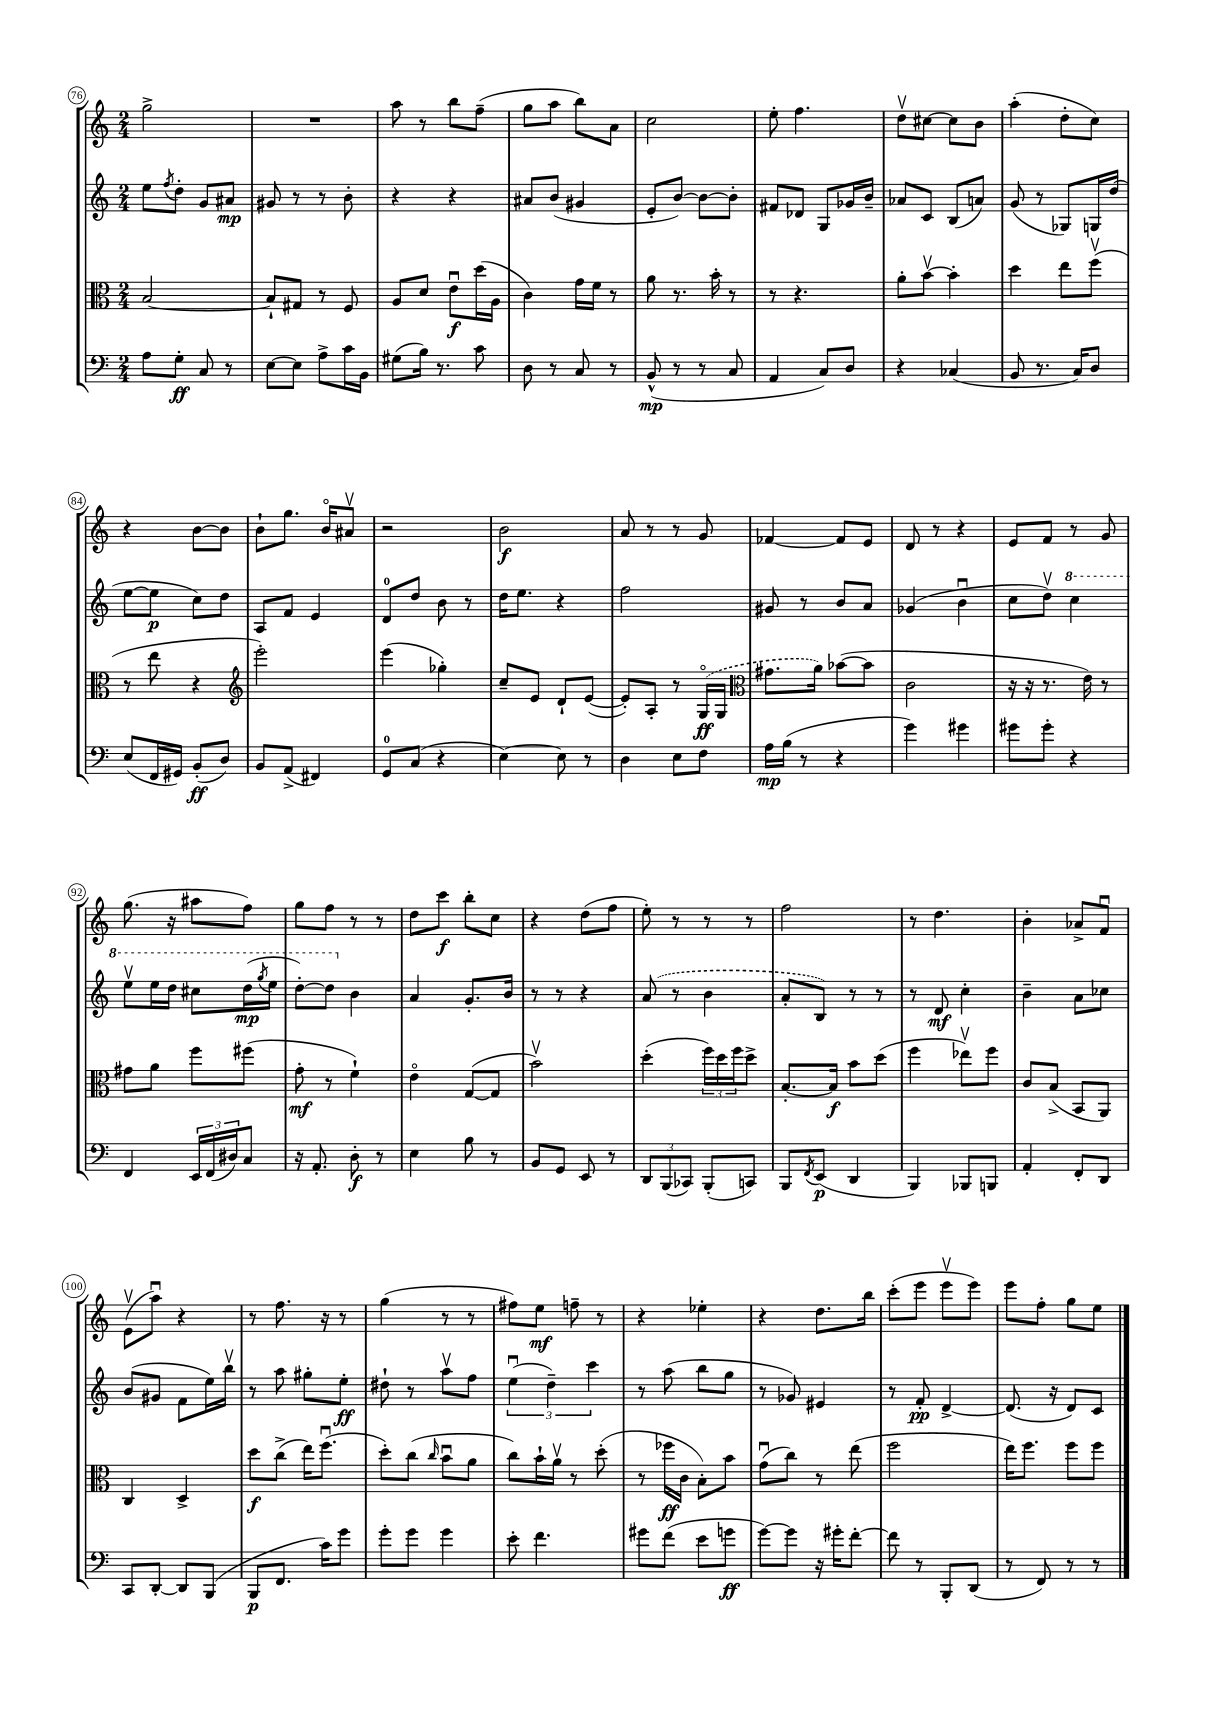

**kern	**kern	**kern	**kern
*staff4	*staff3	*staff2	*staff1
*clefF4	*clefC3	*clefG2	*clefG2
*k[]	*k[]	*k[]	*k[]
*M2/4	*M2/4	*M2/4	*M2/4
8A\L	[2B/	8ee\L	2gg^\
.	.	8qff/	.
8G'\J	.	8dd'\J	.
8C/	.	8g/L	.
8r	.	8a#/J	.
=	=	=	=
[8E\L	8B`/]L	8g#/	2r
8E\]J	8G#/J	8r	.
8A^\L	8r	8r	.
16c\L	8F/	8b'\	.
16BB\JJ	.	.	.
=	=	=	=
(8G#\L	8A/L	4r	8aa\
16B\Jk)	8d/J	.	8r
8.r	.	.	.
.	8eu\L	4r	8bb\L
8c\	(16dd\L	.	(8ff~\J
.	16A\JJ	.	.
=	=	=	=
8D\	4c\)	8a#/L	8gg\L
8r	.	(8b/J	8aa\J
8C/	16g\LL	4g#/	8bb\L)
.	16f\JJ	.	.
8r	8r	.	8a\J
=	=	=	=
(8BB^^/	8a\	8e'/L	2cc\
8r	8.r	[8b/J)	.
8r	.	8b\_L	.
.	16b'\	.	.
8C/	8r	8b'\]J	.
=	=	=	=
4AA/	8r	8f#/L	8ee'\
.	4.r	8d-/J	4.ff\
8C/L)	.	8G/L	.
8D/J	.	16g-/L	.
.	.	16b~/JJ	.
=	=	=	=
4r	8a'\L	8a-/L	8ddv\L
.	[8bv\J	8c/J	[8cc#\J
(4C-/	4b'\]	(8B/L	8cc#\]L
.	.	8a/J)	8b\J
=	=	=	=
8BB/	4dd\	(8g/	(4aa'\
8.r	.	8r	.
.	8ee\L	8G-/L)	8dd'\L
16C/LK)	.	.	.
8D/J	(8ffv\J	16G/L	8cc\J)
.	.	(16dd/JJ	.
=	=	=	=
(8E/L	8r	[8ee\L	4r
16FF/L	8ee\	8ee\]J	.
16GG#/JJ)	.	.	.
(8BB'/L	4r	8cc\L)	[8b\L
8D/J)	.	8dd\J	8b\]J
=	=	=	=
*	*clefG2	*	*
8BB/L	2eee'\)	8A/L	8b`\L
(8AA^/J	.	8f/J	8.gg\J
4FF#/)	.	4e/	.
.	.	.	16bo/LK
.	.	.	8a#v/J
=	=	=	=
8GG/L	(4eee\	8d/L	2r
(8C/J	.	8dd/J	.
4r	4gg-'\)	8b\	.
.	.	8r	.
=	=	=	=
[4E\)	8cc~/L	16dd\LK	2b\
.	.	8.ee\J	.
.	8e/J	.	.
8E\]	8d`/L	4r	.
8r	([8e/J	.	.
=	=	=	=
4D\	8e'/]L)	2ff\	8a/
.	8A'/J	.	8r
8E\L	8r	.	8r
8F\J	(16Go/LL	.	8g/
.	16G/JJ	.	.
=	=	=	=
*	*clefC3	*	*
16A\LL	8.g#\L	8g#/	[4f-/
(16B\JJ	.	.	.
8r	.	8r	.
.	16a\Jk)	.	.
4r	([8b-\L	8b/L	8f-/]L
.	8b-\]J	8a/J	8e/J
=	=	=	=
4g\)	2c\	(4g-/	8d/
.	.	.	8r
4g#\	.	4bu\	4r
=	=	=	=
8g#\L	16r	8cc\L	8e/L
.	16r	.	.
8g#'\J	8.r	8ddv\J)	8f/J
4r	.	4ccc\	8r
.	16e\)	.	.
.	8r	.	8g/
=	=	=	=
4FF/	8g#\L	8eeev\L	(8.gg\
.	8a\J	16eee\L	.
.	.	16ddd\JJ	16r
24EE/LL	8ff\L	8ccc#\L	8aa#\L
(24FF/	.	.	.
24D#/J)	.	.	.
8C/J	(8ff#\J	(16ddd\L	8ff\J)
.	.	8qggg/	.
.	.	16eee\JJ	.
=	=	=	=
16r	8g'\	[8ddd'\L)	8gg\L
8.AA'/	.	.	.
.	8r	8ddd\]J	8ff\J
8D'\	4f`\)	4b\	8r
8r	.	.	8r
=	=	=	=
4E\	4eo\	4a/	8dd\L
.	.	.	8ccc\J
8B\	([8G/L	8.g'/L	8bb'\L
8r	8G/]J	.	8cc\J
.	.	16b/Jk	.
=	=	=	=
8BB/L	2bv\)	8r	4r
8GG/J	.	8r	.
8EE/	.	4r	(8dd\L
8r	.	.	8ff\J
=	=	=	=
12DD/L	(4dd'\	(8a/	8ee'\)
(12BBB/	.	.	.
.	.	8r	8r
12CC-/J)	.	.	.
(8BBB'/L	24ff\LL)	4b\	8r
.	24dd\	.	.
.	24ff\J	.	.
8CC/J)	8dd^\J	.	8r
=	=	=	=
8BBB/L	[8.B'/L	8a'/L	2ff\
8qFF/	.	.	.
(8EE/J	.	8B/J)	.
.	16B/]Jk	.	.
4DD/	8b\L	8r	.
.	(8dd\J	8r	.
=	=	=	=
4BBB/)	4ff\	8r	8r
.	.	8d/	4.dd\
8BBB-/L	8ee-v\L)	4cc'\	.
8BBB/J	8ff\J	.	.
=	=	=	=
4AA'/	8c/L	4b~\	4b'\
.	(8B^/J	.	.
8FF'/L	8BB/L	8a\L	8a-^/L
8DD/J	8AA/J)	8cc-\J	8fu/J
=	=	=	=
8CC/L	4C/	(8b/L	(8ev\L
[8DD'/J	.	8g#/J	8aau\J)
8DD/]L	4D^/	8f\L	4r
(8BBB/J	.	16ee\L)	.
.	.	16bbv\JJ	.
=	=	=	=
8BBB/L	8dd\L	8r	8r
8.FF/J	(8cc^\J	8aa\	8.ff\
.	16ee\LK)	8gg#'\L	.
16c\LK)	(8.ffu\J	.	16r
8g\J	.	8ee'\J	8r
=	=	=	=
8g'\L	8dd'\L)	8dd#`\	(4gg\
8g\J	(8cc\J	8r	.
.	16qqcc/	.	.
4g\	8bu\L	8aav\L	8r
.	8a\J	8ff\J	8r
=	=	=	=
8e'\	8cc\L)	(6eeu\	8ff#\L)
4.f\	16b`\L	.	8ee\J
.	.	6dd~\)	.
.	16av\JJ	.	.
.	8r	.	8ff~\
.	.	6ccc\	.
.	(8dd'\	.	8r
=	=	=	=
8g#\L	8r	8r	4r
(8f\J	16ff-\LL	(8aa\	.
.	16c\JJ	.	.
8e\L	8B'\L)	8bb\L	4ee-'\
8g\J	8b\J	8gg\J	.
=	=	=	=
[8g\L)	(8gu\L	8r	4r
8g\]J	8cc\J)	8g-/)	.
16r	8r	4e#/	8.dd\L
16g#'\LK	.	.	.
[8f'\J	(8ee\	.	.
.	.	.	16bb\Jk
=	=	=	=
8f\]	2ff\	8r	(8ccc'\L
8r	.	8f'/	8eee\J
8BBB'/L	.	[4d^/	8eeev\L
(8DD/J	.	.	8eee\J)
=	=	=	=
8r	16ee\LK)	(8.d/]	8eee\L
.	8.ff\J	.	.
8FF/)	.	.	8ff'\J
.	.	16r	.
8r	8ff\L	8d/L)	8gg\L
8r	8ff\J	8c/J	8ee\J
==	==	==	==
*-	*-	*-	*-
